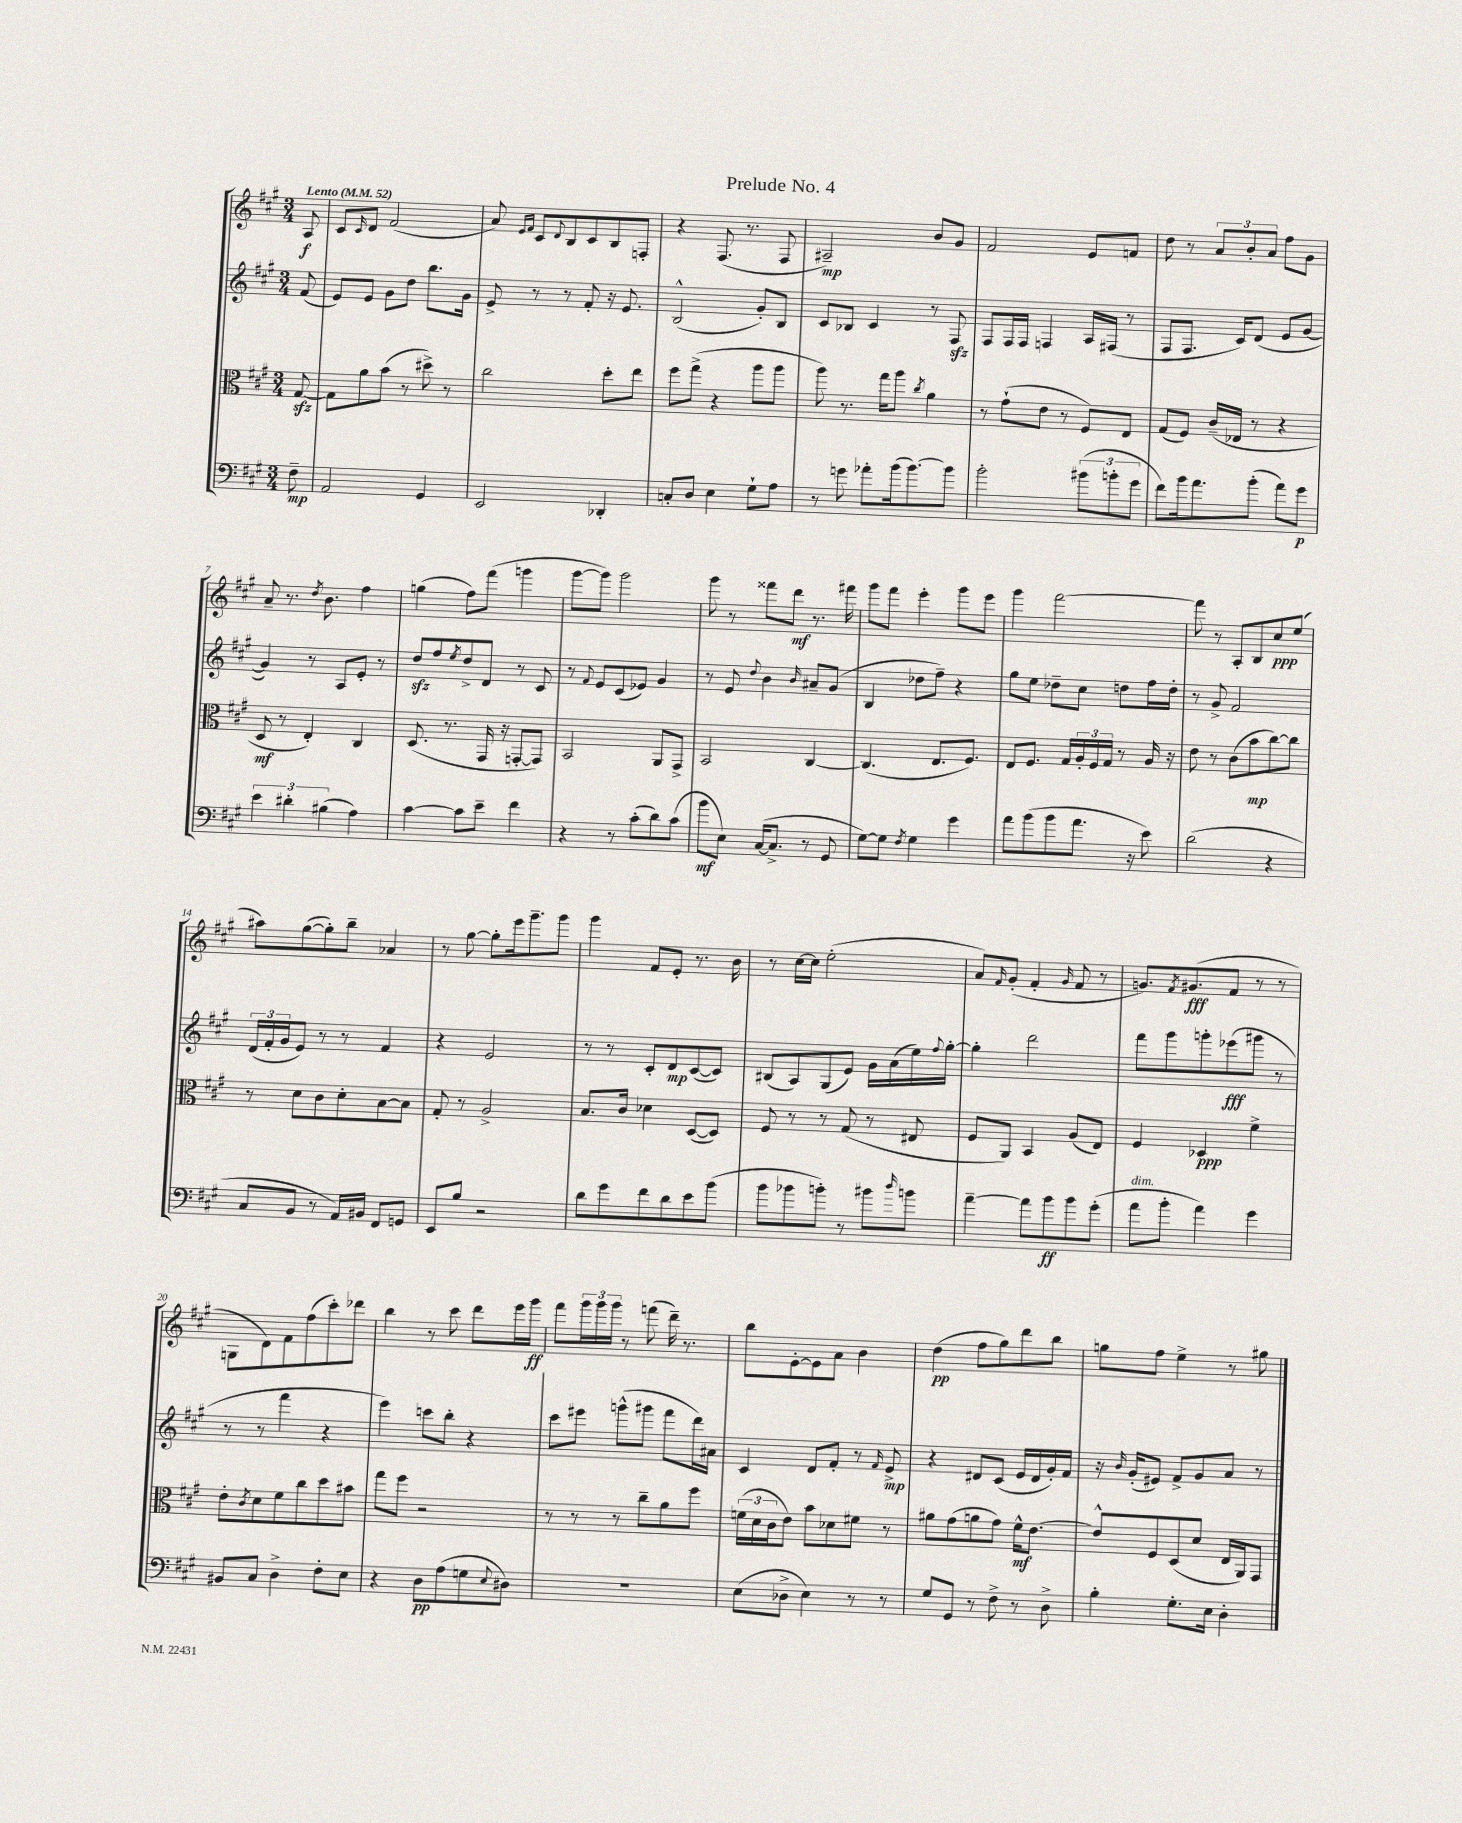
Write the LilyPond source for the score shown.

\header { title = "Prelude No. 4" }
<<
\new StaffGroup <<
\new Staff = "s0" {
    \clef treble \key a \major \numericTimeSignature \time 3/4 \partial 8 \tempo "Lento" 4 = 52
    a8\f |
    cis'8 \grace { cis'16 } d'8 fis'2( |
    a'8) \grace { e'16 fis'16 } cis'8 \appoggiatura { d'8 } b8 cis'8 b8 f8-. |
    r4 fis8.( r8. fis8 |
    ais2--\mp) b'8 gis'8 |
    fis'2 e'8 f'8 |
    d''8 r8 \tuplet 3/2 { a'8 b'8-. a'8 } fis''8 gis'8 |
    a'8-- r8. \acciaccatura { d''8 } b'8. fis''4 |
    g''4( fis''8) fis'''8( g'''4 |
    gis'''8~ gis'''8) gis'''2 |
    gis'''8 r8 fisis'''8 d'''8\mf r8. fis'''16 |
    gis'''8 fis'''8 e'''4-. gis'''8 e'''8 |
    gis'''4 fis'''2~ |
    fis'''8 r8 a8-. b8 cis''8\ppp e''8( |
    ais''8) gis''8~( gis''8-.) b''8-- aes'4 |
    r8 gis''8~ gis''8-. e'''16 gis'''8.-- gis'''8 |
    gis'''4 fis'8 e'8-. r8. b'16 |
    r8 cis''16~ cis''16 e''2-.( |
    a'8) \grace { fis'16 } gis'8-.( fis'4-. \grace { gis'16 } fis'8 r8 |
    g'8.) \acciaccatura { fis'8 } gis'8.\fff( fis'8 r8 r8 |
    g8 d'8) fis'8 fis''8( cis'''8-.) des'''8 |
    b''4 r8 cis'''8 d'''8 e'''16 gis'''16\ff |
    fis'''8 \tuplet 3/2 { gis'''16 gis'''16 gis'''16 } r8 f'''8( d'''16--) r8. |
    b''8 e'8~-. e'8 a'8 b'4 |
    d''4\pp( fis''8 gis''8) d'''8 b''8 |
    g''8 fis''8 e''4-> r8 gis''8 \bar "|." |
}
\new Staff = "s1" {
    \clef treble \key a \major \numericTimeSignature \time 3/4 \partial 8
    fis'8( |
    e'8) e'8 gis'8 d''8 b''8. gis'16 |
    e'8-> r8 r8 fis'8-. r16 e'8. |
    b2-^( gis'8-.) b8 |
    cis'8 bes8 cis'4 r8 fis8\sfz |
    fis8 fis16 fis16 f4 a16 fis16( r8 |
    fis8 fis8. cis'16) d'8( e'8 gis'8~ |
    gis'4) r8 a8 e'8-. r8 |
    d''8\sfz fis''8 \acciaccatura { e''8 } d''8-> d'8 r8 cis'8 |
    r8 \appoggiatura { fis'8 } e'8 cis'8( ees'8) gis'4 |
    r8 e'8 \appoggiatura { d''8 } b'4 \grace { b'16 } ais'8-- gis'8( |
    b4 des''8 fis''8--) r4 |
    gis''8 e''8 des''8-- cis''8 d''8 fis''16 d''16-. |
    r8 gis'8-> fis'2 |
    \tuplet 3/2 { d'16( fis'16-. gis'16 } e'8) r8 r8 fis'4 |
    r4 e'2 |
    r8 r8 cis'8-. d'8\mp cis'8~( cis'8) |
    bis8( a8) gis8( e'8) gis'16 a'16( e''16) \appoggiatura { fis''8 } gis''16~-. |
    gis''4-. d'''2 |
    fis'''8 gis'''8 g'''8-. ees'''8\fff( gis'''8 r8 |
    r8 r8 fis'''4 r4 |
    e'''4) c'''8 b''8-. r4 |
    cis'''8 eis'''8 g'''8-^( gis'''8 fis'''8 d'''16) ais'16 |
    cis'4 d'8 fis'8-. r8 \grace { fis'16 } e'8->\mp |
    r4 dis'8 cis'8( e'16 dis'16 gis'16-.) fis'16 |
    r16 \grace { b'16 } gis'16-.( eis'8) fis'8-> gis'8 a'8 r8 \bar "|." |
}
\new Staff = "s2" {
    \clef alto \key a \major \numericTimeSignature \time 3/4 \partial 8
    gis8~\sfz |
    gis8 a'8 b'8( r8 dis''8->) r8 |
    cis''2 d''8-. e''8 |
    fis''8 gis''8->( r4 a''8 a''8 |
    a''8) r8. gis''16 a''8 \acciaccatura { cis''8 } a'4 |
    r8 gis'8-!( e'8 r8 fis8) e8 |
    gis8( fis8) cis'16--( ees16 r8 r4 |
    d8\mf r8 e4-.) cis4 |
    d8.( r8. gis,16 r16 g,8~-. g,8) |
    b,2 a,8 gis,8-> |
    b,2 cis4~ |
    cis4.( e8. fis8.) |
    e8 fis8. gis16 \tuplet 3/2 { a16-. fis16 gis16 } r8 a16 r16 |
    e'8 r8 cis'8( b'8\mp cis''8~) cis''8 |
    r8 d'8 cis'8 d'8-. b8~ b8 |
    gis8-. r8 a2-> |
    b8. cis'16 des'4 d8~( d8) |
    fis8 r8 r8 gis8( r8 eis8 |
    fis8 a,8) b,4 a8( e8) |
    fis4 des4\ppp fis'4-> |
    e'8-. \acciaccatura { cis'8 } d'8 fis'8 cis''8 d''8 bis'8 |
    gis''8 fis''8 r2 |
    r8 r8 r8 cis''8-- a'8 fis''8 |
    \tuplet 3/2 { f'16( d'16 cis'16 } e'8) b'8 des'8 fis'8 r8 |
    ais'8 gis'8( a'8 gis'8) fis'16-^\mf e'8.~ |
    e'8-^ fis8 d8( d'8 e16 a,16) gis,8 \bar "|." |
}
\new Staff = "s3" {
    \clef bass \key a \major \numericTimeSignature \time 3/4 \partial 8
    fis8--\mp |
    a,2 gis,4 |
    e,2 des,4-. |
    c8-. d8 e4 gis8-! a8 |
    r8 g'8 aes'8-. b'16( b'8.~) b'8 |
    b'2-. \tuplet 3/2 { bis'8( b'8-. gis'8 } |
    fis'8) b'16 a'8. b'8-.( a'8) gis'8\p |
    \tuplet 3/2 { e'4 dis'4-. bis4( } a4) |
    cis'4~ cis'8 e'8-- fis'4 |
    r4 r8 cis'8-.( d'8) cis'8( |
    b'8\mf e8) cis16~( cis8.-> r8 gis,8 |
    gis8~) gis8 \acciaccatura { fis8 } gis4 gis'4 |
    a'8 b'8( b'8 a'8. r16 e'8) |
    d'2( r4 |
    cis8 b,8 r8 a,16) bis,16 fis,8 g,8 |
    e,8 b8 r2 |
    d'8 gis'8 fis'8 d'8 e'8 b'8( |
    b'8 bes'8 b'8-.) r8 bis'8 \grace { d''16 } b'8 |
    a'4~-- a'8 b'8\ff b'8 gis'8-.( |
    a'8^\markup { \italic "dim." } b'8-. a'4) gis'4 |
    bis,8 cis8 d4-> fis8-. e8 |
    r4 d8\pp a8( g8 \appoggiatura { e8 } dis8) |
    R2. |
    e8( des8-> e4) r8 r8 |
    gis8 gis,8 r8 fis8-> r8 d8-> |
    b4-. gis8.-. e16 d4-. \bar "|." |
}
>>
>>
